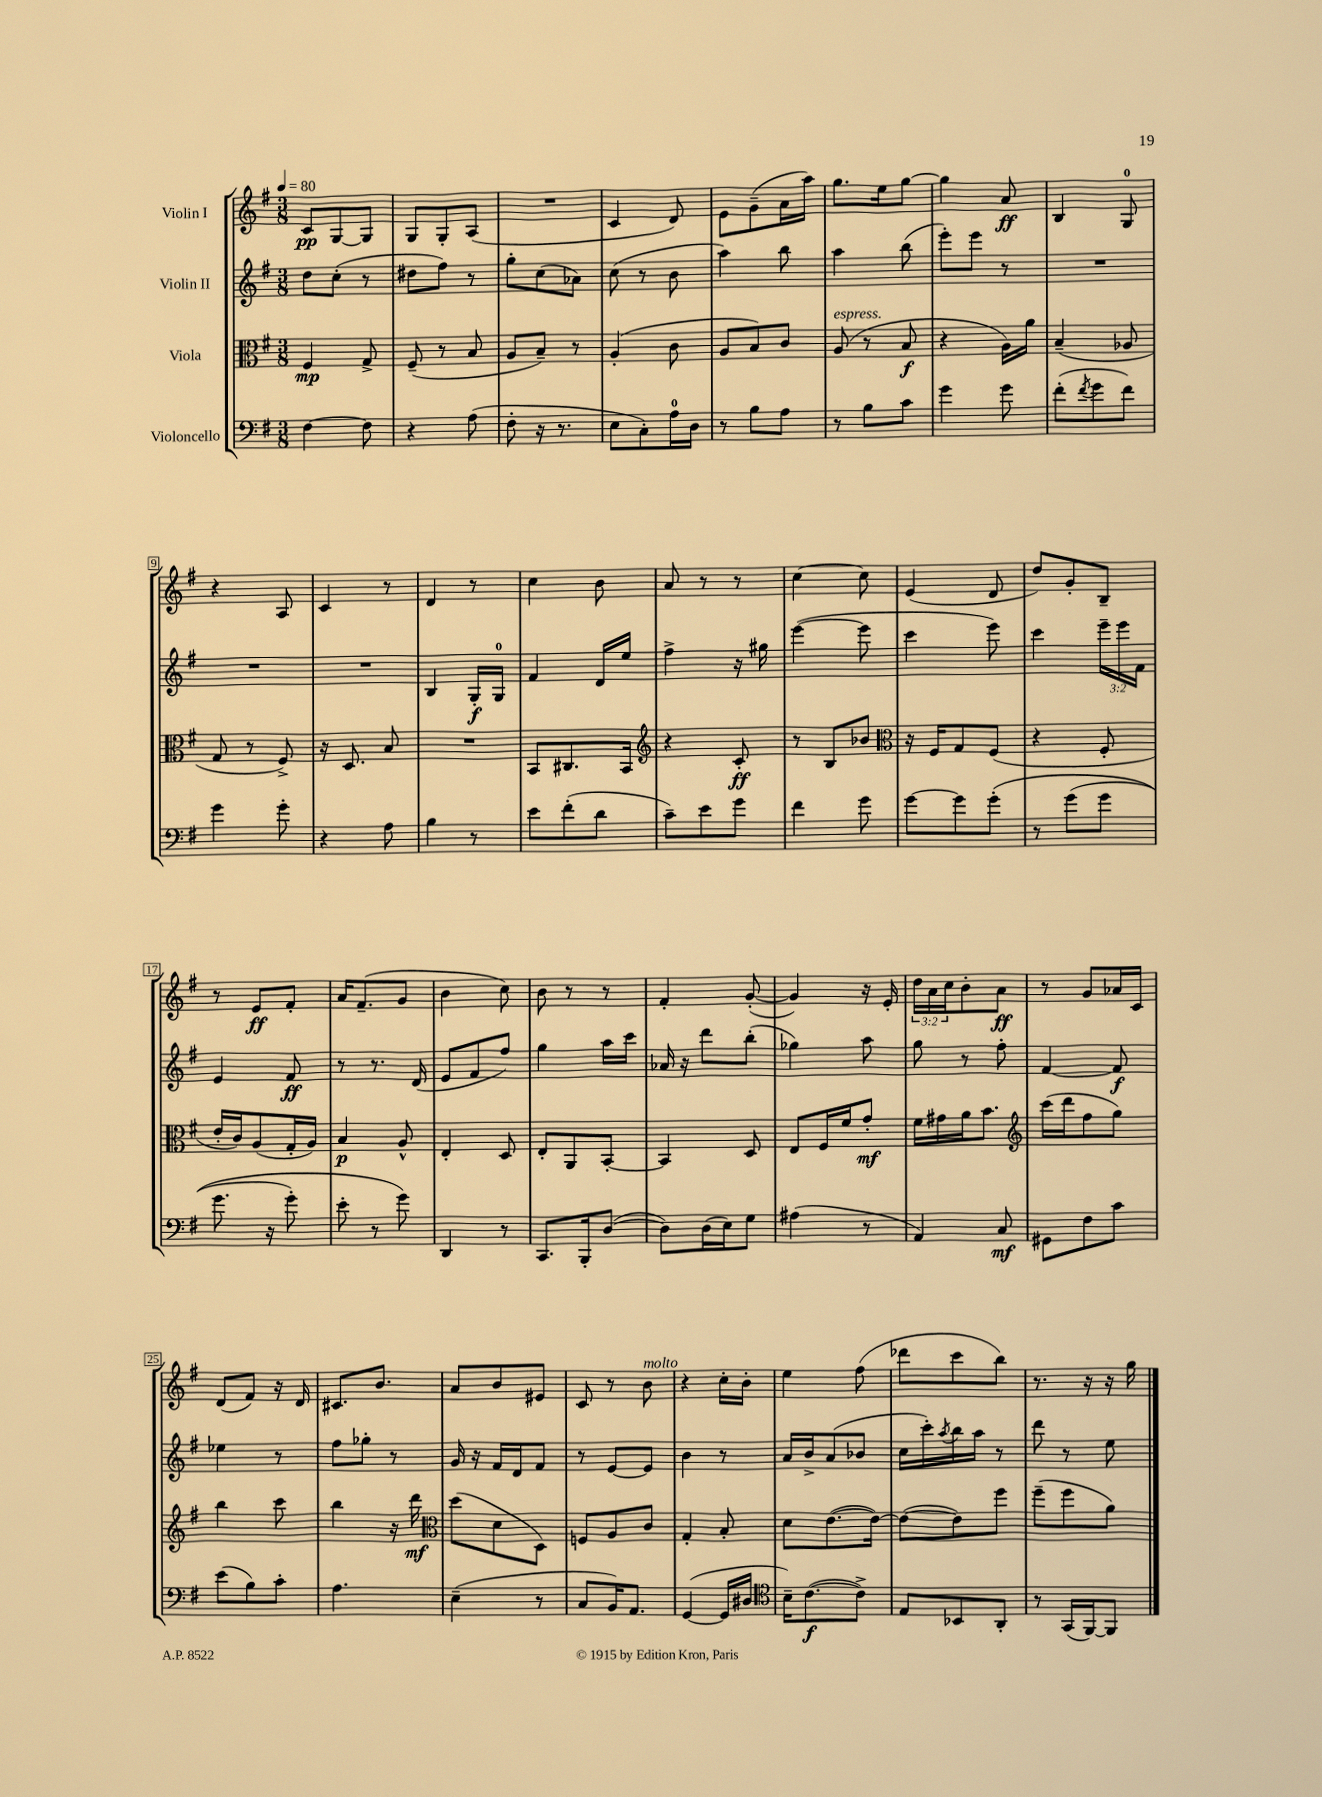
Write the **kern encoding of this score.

**kern	**kern	**kern	**kern
*staff4	*staff3	*staff2	*staff1
*clefF4	*clefC3	*clefG2	*clefG2
*k[f#]	*k[f#]	*k[f#]	*k[f#]
*M3/8	*M3/8	*M3/8	*M3/8
*MM80	*MM80	*MM80	*MM80
[4F#	4F#	8dd	8c
.	.	(8cc'	[8G
8F#]	8G^	8r	8G]
=	=	=	=
4r	(8F#~	8dd#	8G
.	8r	8ff#)	8G'
(8A	8B	8r	(8A
=	=	=	=
8F#'	8A	8gg'	4.r
16r	8B~)	(8cc	.
8.r	.	.	.
.	8r	8a-)	.
=	=	=	=
8E	(4A'	(8cc	4c
8C')	.	8r	.
16A	8c	8b	8d)
16D	.	.	.
=	=	=	=
8r	8A	4aa)	8e
8B	8B)	.	(8g~
8A	8c	8bb	16a
.	.	.	16aa)
=	=	=	=
8r	(8A	4aa	8.gg
8B	8r	.	.
.	.	.	16ee
8c	8B	(8bb	[8gg
=	=	=	=
4g	4r	8eee')	4gg]
.	.	8eee	.
8g	16A)	8r	8a
.	16a	.	.
=	=	=	=
(8f#'	(4B~	4.r	4B
8qf#	.	.	.
8g	.	.	.
8f#)	8A-	.	8G
=	=	=	=
4g	8G	4.r	4r
.	8r	.	.
8g'	8F#^)	.	8A
=	=	=	=
4r	16r	4.r	4c
.	8.D	.	.
8A	8B	.	8r
=	=	=	=
4B	4.r	4B	4d
8r	.	16G'	8r
.	.	16G	.
=	=	=	=
8e	8BB	4f#	4cc
(8f#'	8.C#	.	.
8d	.	16d	8b
.	16BB	16ee	.
=	=	=	=
*	*clefG2	*	*
8c~)	4r	4ff#^	8a
8e	.	.	8r
8g	8c'	16r	8r
.	.	16gg#	.
=	=	=	=
4f#	8r	([4eee	[4cc
.	8B	.	.
8g	8b-	8eee]	8cc]
=	=	=	=
*	*clefC3	*	*
[8g	16r	4ccc	(4e
.	16F#	.	.
8g]	8G	.	.
&(8g'	(8F#	8eee)	8d
=	=	=	=
8r	4r	4ccc	8dd)
(8g	.	.	8g'
8g	8F#'	24eee~	8B~
.	.	24eee	.
.	.	24f#	.
=	=	=	=
8.g	16e'	4e	8r
.	16c)	.	.
.	(8A	.	8e
16r	.	.	.
8g')	16G'	8f#	8f#'
.	16A)	.	.
=	=	=	=
8e'	4B	8r	16a
.	.	.	(8.f#~
8r	.	8.r	.
8g&)	8A^^	.	8g
.	.	(16d	.
=	=	=	=
4DD	4E'	8e	4b
.	.	8f#	.
8r	8D	8ff#)	8cc)
=	=	=	=
8.CC	8E'	4gg	8b
.	8AA	.	8r
16BBB'	.	.	.
([8D	[8BB'	16aa	8r
.	.	16ccc	.
=	=	=	=
8D])	4BB]	16a-	4f#'
.	.	16r	.
(16D	.	8ddd	.
16E)	.	.	.
8G	8D	(8bb'	([8g'
=	=	=	=
(4A#	8E	4gg-)	4g])
.	16F#	.	.
.	16f#	.	.
8r	8g'	8aa	16r
.	.	.	16e'
=	=	=	=
4AA)	16f#	8gg	24dd
.	.	.	24a
.	16g#	.	.
.	.	.	24cc
.	16a	8r	8b'
.	8.b	.	.
8C	.	8ff#'	8a
=	=	=	=
*	*clefG2	*	*
8GG#	(16ccc	[4f#	8r
.	16ddd	.	.
8F#	8ff#	.	8g
8c	8gg)	8f#]	16a-
.	.	.	16c
=	=	=	=
(8e	4bb	4ee-	(8d
8B)	.	.	8f#)
8c'	8ccc	8r	16r
.	.	.	16d
=	=	=	=
4.A	4bb	8ff#	8.c#
.	.	8gg-'	.
.	.	.	8.b
.	16r	8r	.
.	16ddd	.	.
=	=	=	=
*	*clefC3	*	*
(4E~	(8dd	16g	8a
.	.	16r	.
.	8d	16f#	8b
.	.	16d	.
8r	8D)	8f#	8e#
=	=	=	=
8C	8F	8r	8c
16BB)	8A	[8e	8r
8.AA	.	.	.
.	8c	8e]	8b
=	=	=	=
([4GG	4G'	4b	4r
16GG]	8B'	8r	16cc'
16D#	.	.	16b'
=	=	=	=
*clefC4	*	*	*
16B~)	8d	16a	4ee
([8.c	.	16b^	.
.	([8.e	(8a	.
8c^])	.	8b-	(8ff#
.	16e_)	.	.
=	=	=	=
8E	(8e_	16cc	8ddd-
.	.	16ccc')	.
.	.	8qaa	.
8BB-	8e])	16bb	8ccc
.	.	16aa	.
8AA'	8ff#	8r	8bb)
=	=	=	=
8r	(8ff#~	8ddd	8.r
(16GG	8ff#	8r	.
[16FF#)	.	.	16r
8FF#]	8a)	8ee	16r
.	.	.	16gg
==	==	==	==
*-	*-	*-	*-
